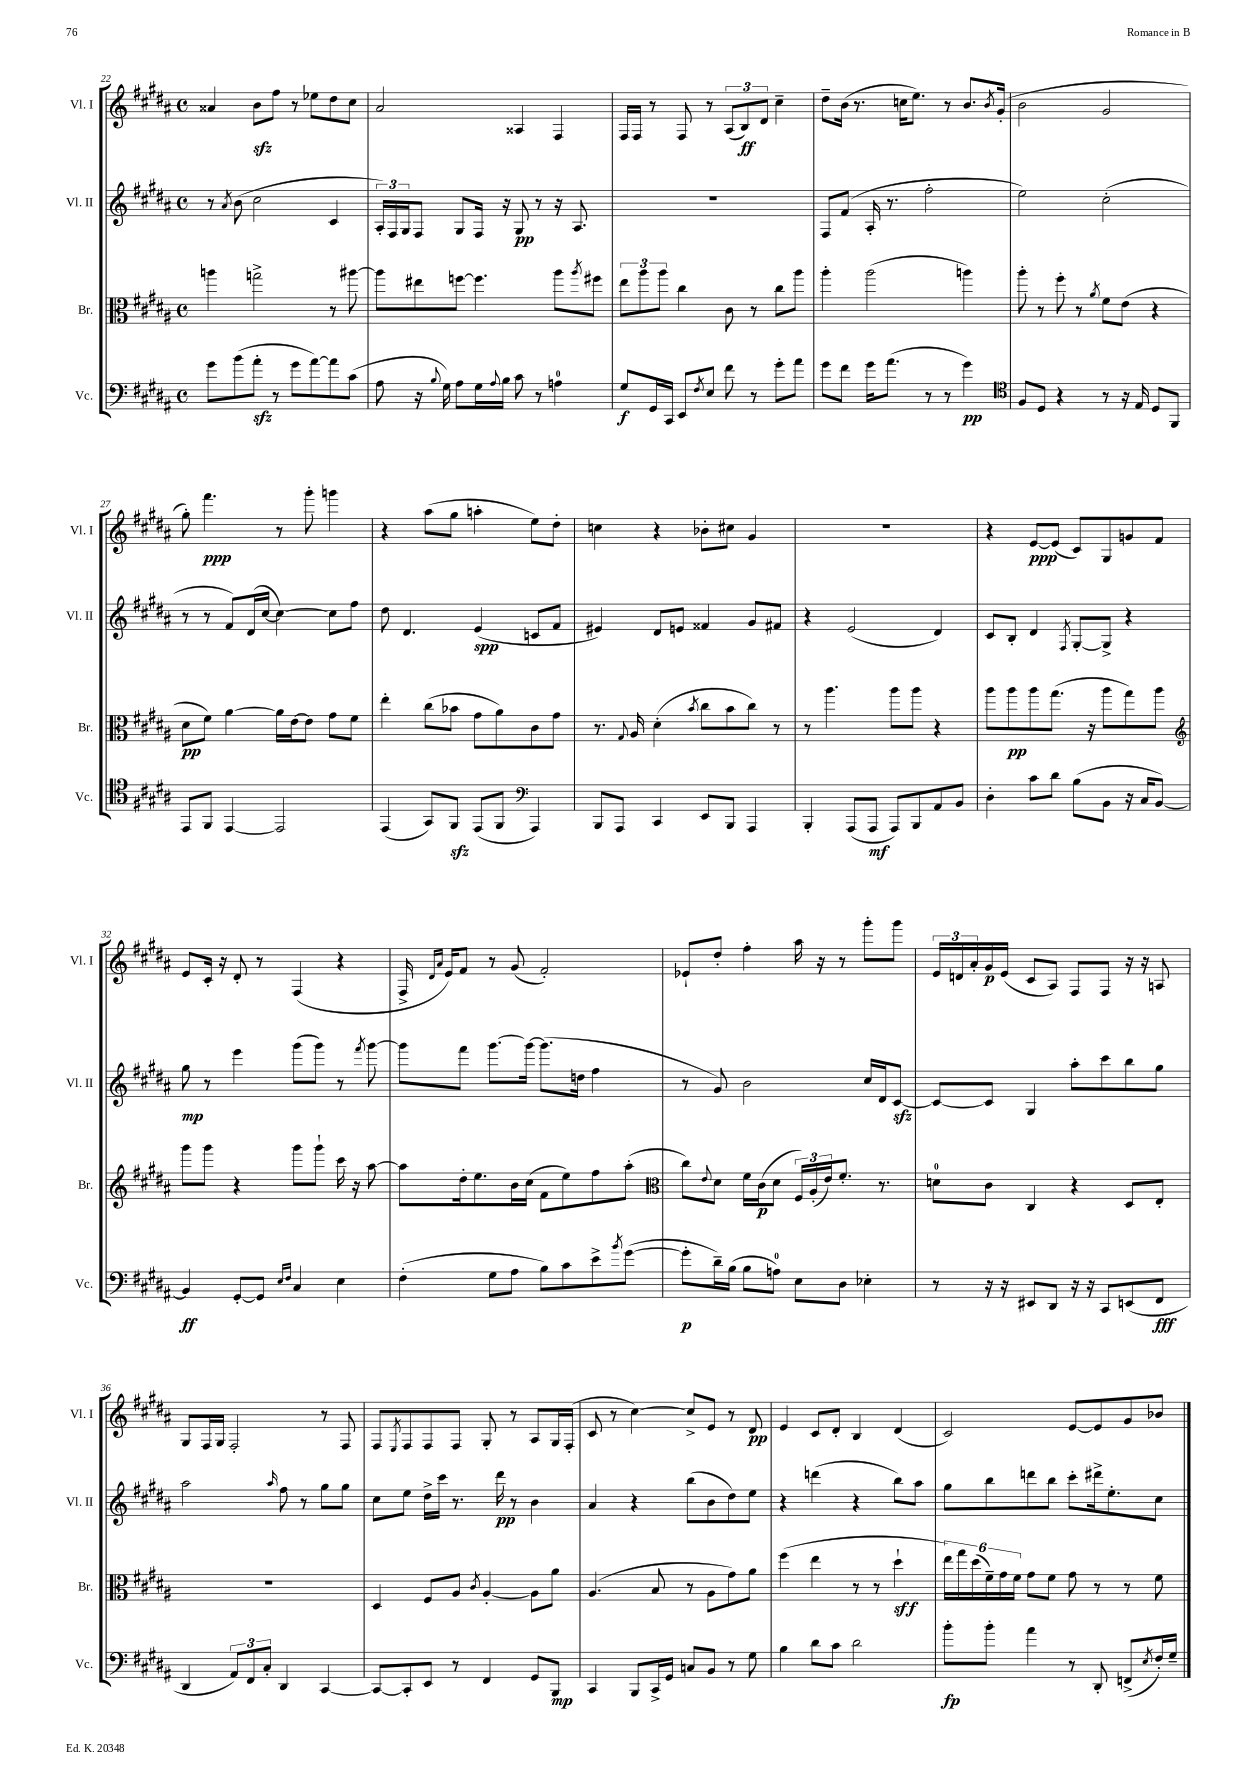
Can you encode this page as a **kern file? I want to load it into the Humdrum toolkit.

**kern	**dynam	**kern	**dynam	**kern	**dynam	**kern	**dynam
*part4	*part4	*part3	*part3	*part2	*part2	*part1	*part1
*staff4	*staff4	*staff3	*staff3	*staff2	*staff2	*staff1	*staff1
*I"Vc.	*	*I"Br.	*	*I"Vl. II	*	*I"Vl. I	*
*I'Vc.	*	*I'Br.	*	*I'Vl. II	*	*I'Vl. I	*
*clefF4	*	*clefC3	*	*clefG2	*	*clefG2	*
*k[f#c#g#d#a#]	*	*k[f#c#g#d#a#]	*	*k[f#c#g#d#a#]	*	*k[f#c#g#d#a#]	*
*M4/4	*	*M4/4	*	*M4/4	*	*M4/4	*
*met(c)	*	*met(c)	*	*met(c)	*	*met(c)	*
=22	=22	=22	=22	=22	=22	=22	=22
8g#\L	.	4aan\	.	8r	.	4a##X/	.
.	.	.	.	8qa#/	.	.	.
(8b\	.	.	.	(8b\	.	.	.
8a#zz'\J	.	2ggn^\	.	2cc#\	.	8bzz\L	.
8r	.	.	.	.	.	8ff#\J	.
8g#\L	.	.	.	.	.	8r	.
[8a#\)	.	.	.	.	.	8ee-X\L	.
8a#\]	.	8r	.	4c#/	.	8dd#\	.
(8c#\J	.	[8aa#X\	.	.	.	8cc#\J	.
=23	=23	=23	=23	=23	=23	=23	=23
8A#\	.	8aa#\L]	.	24A#'/LL)	.	2a#/	.
.	.	.	.	24F#/	.	.	.
.	.	.	.	24G#/J	.	.	.
16r	.	8ee#X\	.	8F#/J	.	.	.
8qqB/	.	.	.	.	.	.	.
16G#\)	.	.	.	.	.	.	.
8A#\L	.	[8ffn\J	.	8G#/L	.	.	.
16G#\L	.	4.ff\]	.	16F#/Jk	.	.	.
8qqA#/	.	.	.	.	.	.	.
16B\JJ	.	.	.	16r	.	.	.
8c#\	.	.	.	8G#/	pp	4A##X/	.
8r	.	.	.	8r	.	.	.
4An\	.	8aa#\L	.	16r	.	4F#/	.
.	.	.	.	8.A#/	.	.	.
.	.	8qaa#/	.	.	.	.	.
.	.	8ff#X\J	.	.	.	.	.
=24	=24	=24	=24	=24	=24	=24	=24
8G#/L	f	12ee\L	.	1r	.	16F#/LL	.
.	.	.	.	.	.	16F#/JJ	.
.	.	12aa#\	.	.	.	.	.
16GG#/L	.	.	.	.	.	8r	.
.	.	12aa#\J	.	.	.	.	.
16CC#/JJ	.	.	.	.	.	.	.
8EE/L	.	4cc#\	.	.	.	8F#/	.
8qF#/	.	.	.	.	.	.	.
8E/J	.	.	.	.	.	8r	.
8f#\	.	8c#\	.	.	.	(12A#/L	.
.	.	.	.	.	.	12B/)	ff
8r	.	8r	.	.	.	.	.
.	.	.	.	.	.	12d#/J	.
8g#'\L	.	8cc#\L	.	.	.	4cc#~\	.
8a#\J	.	8aa#\J	.	.	.	.	.
=25	=25	=25	=25	=25	=25	=25	=25
8g#\L	.	4aa#'\	.	8F#/L	.	8dd#~\L	.
8f#\J	.	.	.	(8f#/J	.	(16b\Jk	.
.	.	.	.	.	.	8.r	.
16g#\KL	.	(2aa#\	.	16A#'/	.	.	.
(8.a#\J	.	.	.	8.r	.	.	.
.	.	.	.	.	.	16ccn\KL	.
.	.	.	.	.	.	8.ee\J)	.
8r	.	.	.	2ff#'\	.	.	.
8r	.	.	.	.	.	8r	.
4g#\)	pp	4aan\)	.	.	.	8.b/L	.
.	.	.	.	.	.	8qb/	.
.	.	.	.	.	.	(16g#'/Jk	.
=26	=26	=26	=26	=26	=26	=26	=26
*clefC4	*	*	*	*	*	*	*
8F#/L	.	8aa#'\	.	2ee\)	.	2b\	.
8D#/J	.	8r	.	.	.	.	.
4r	.	8ff#'\	.	.	.	.	.
.	.	8r	.	.	.	.	.
.	.	8qa#/	.	.	.	.	.
8r	.	8f#\L	.	(2cc#'\	.	2g#/	.
16r	.	(8e\J	.	.	.	.	.
16E/	.	.	.	.	.	.	.
8D#/L	.	4r	.	.	.	.	.
8FF#/J	.	.	.	.	.	.	.
!!LO:LB:g=z
=27	=27	=27	=27	=27	=27	=27	=27
8EE/L	.	8d#\L	pp	8r	.	8gg#'\)	.
8FF#/J	.	8f#\J)	.	8r	.	4.fff#\	ppp
[4EE/	.	[4a#\	.	8f#/L)	.	.	.
.	.	.	.	(16d#/L	.	.	.
.	.	.	.	[16cc#/JJ	.	.	.
2EE/]	.	16a#\LL]	.	4cc#\_)	.	8r	.
.	.	[16e\J	.	.	.	.	.
.	.	8e\J]	.	.	.	8ggg#'\	.
.	.	8g#\L	.	8cc#\L]	.	4gggn\	.
.	.	8f#\J	.	8ff#\J	.	.	.
=28	=28	=28	=28	=28	=28	=28	=28
(4EE/	.	4ee'\	.	8dd#\	.	4r	.
.	.	.	.	4.d#/	.	.	.
8GG#/L)	.	(8cc#\L	.	.	.	(8aa#\L	.
8FF#zz/J	.	8b-X\J	.	.	.	8gg#\J	.
(8EE/L	.	8g#\L	.	(4e/	spp	4aan'\	.
8FF#/J	.	8a#\)	.	.	.	.	.
*clefF4	*	*	*	*	*	*	*
4AAA#/)	.	8c#\	.	8cn/L	.	8ee\L)	.
.	.	8g#\J	.	8f#/J	.	8dd#'\J	.
=29	=29	=29	=29	=29	=29	=29	=29
8BBB/L	.	8.r	.	4e#X/)	.	4ccn\	.
8AAA#/J	.	.	.	.	.	.	.
.	.	8qqG#/	.	.	.	.	.
.	.	16A#/	.	.	.	.	.
4CC#/	.	(4d#'\	.	8d#/L	.	4r	.
.	.	.	.	8en/J	.	.	.
.	.	8qb/	.	.	.	.	.
8EE/L	.	8cc#\L	.	4f##X/	.	8b-X'\L	.
8BBB/J	.	8b\	.	.	.	8cc#X\J	.
4AAA#/	.	8cc#\J)	.	8g#/L	.	4g#/	.
.	.	8r	.	8f#X/J	.	.	.
=30	=30	=30	=30	=30	=30	=30	=30
4BBB'/	.	8r	.	4r	.	1r	.
.	.	4.aa#\	.	.	.	.	.
(8AAA#/L	.	.	.	(2e/	.	.	.
8AAA#/J	mf	.	.	.	.	.	.
8AAA#/L)	.	8aa#\L	.	.	.	.	.
8BBB/	.	8aa#\J	.	.	.	.	.
8AA#/	.	4r	.	4d#/)	.	.	.
8BB/J	.	.	.	.	.	.	.
=31	=31	=31	=31	=31	=31	=31	=31
4D#'\	.	8aa#\L	.	8c#/L	.	4r	.
.	.	8aa#\	pp	8B'/J	.	.	.
8c#\L	.	8aa#\	.	4d#/	.	[8e/L	ppp
8d#\J	.	(8.gg#\J	.	.	.	(8e/J]	.
.	.	.	.	8qF#/	.	.	.
(8B\L	.	.	.	[8G#'/L	.	8c#/L)	.
.	.	16r	.	.	.	.	.
8BB\J	.	8aa#\L	.	8G#^/J]	.	8G#/	.
16r	.	8gg#\)	.	4r	.	8gn/	.
16C#/KL	.	.	.	.	.	.	.
[8BB/J)	.	8aa#\J	.	.	.	8f#/J	.
!!LO:LB:g=z
=32	=32	=32	=32	=32	=32	=32	=32
*	*	*clefG2	*	*	*	*	*
4BB/]	ff	8ggg#\L	.	8gg#\	mp	8e/L	.
.	.	8ggg#\J	.	8r	.	16c#'/Jk	.
.	.	.	.	.	.	16r	.
[8GG#'/L	.	4r	.	4eee\	.	8d#'/	.
8GG#/J]	.	.	.	.	.	8r	.
16qqE/LL	.	.	.	.	.	.	.
16qqF#/JJ	.	.	.	.	.	.	.
4C#/	.	8ggg#\L	.	(8ggg#\L	.	(4F#/	.
.	.	8ggg#`\J	.	8ggg#\J)	.	.	.
4E\	.	16ccc#\	.	8r	.	4r	.
.	.	16r	.	.	.	.	.
.	.	.	.	8qfff#/	.	.	.
.	.	[8aa#\	.	[8ggg#\	.	.	.
=33	=33	=33	=33	=33	=33	=33	=33
(4F#'\	.	8aa#\L]	.	8ggg#\L]	.	16F#^/	.
.	.	.	.	.	.	16qqd#/LL	.
.	.	.	.	.	.	16qqa#/JJ	.
.	.	.	.	.	.	16e/KL)	.
.	.	16dd#'\k	.	8fff#\J	.	8f#/J	.
.	.	8.ee\	.	.	.	.	.
8G#\L	.	.	.	[8.ggg#\L	.	8r	.
8A#\J	.	16b\L	.	.	.	(8g#/	.
.	.	(16cc#\JJ	.	16ggg#\Jk_	.	.	.
8B\L)	.	8f#\L	.	(8.ggg#\L]	.	2f#'/)	.
8c#\	.	8ee\)	.	.	.	.	.
.	.	.	.	16ddn\Jk	.	.	.
8e^\	.	8ff#\	.	4ff#\	.	.	.
8qb/	.	.	.	.	.	.	.
([8g#\J	.	(8aa#'\J	.	.	.	.	.
=34	=34	=34	=34	=34	=34	=34	=34
*	*	*clefC3	*	*	*	*	*
8g#'\L]	p	8cc#\L)	.	8r	.	8e-X`/L	.
.	.	8qqe/	.	.	.	.	.
16d#~\L)	.	8d#\J	.	8g#/)	.	8dd#'/J	.
(16B\JJ	.	.	.	.	.	.	.
8B\L	.	16f#\LL	.	2b\	.	4ff#'\	.
.	.	(16c#\J	p	.	.	.	.
8An\J)	.	8d#\J	.	.	.	.	.
8E\L	.	24F#/LL)	.	.	.	16aa#\	.
.	.	(24A#'/	.	.	.	.	.
.	.	.	.	.	.	16r	.
.	.	24e/J)	.	.	.	.	.
8D#\J	.	8.f#'/J	.	.	.	8r	.
4E-X'\	.	.	.	16cc#/LL	.	8ggg#'\L	.
.	.	8.r	.	16d#/J	.	.	.
.	.	.	.	[8c#zz/J	.	8ggg#\J	.
=35	=35	=35	=35	=35	=35	=35	=35
8r	.	8dn\L	.	8c#/L_	.	24e/LL	.
.	.	.	.	.	.	24dn/	.
.	.	.	.	.	.	24a#'/	.
16r	.	8c#\J	.	8c#/J]	.	16g#/	p
16r	.	.	.	.	.	(16e/JJ	.
8EE#X/L	.	4C#/	.	4G#/	.	8c#/L	.
8DD#/J	.	.	.	.	.	8A#/J)	.
16r	.	4r	.	8aa#'\L	.	8F#/L	.
16r	.	.	.	.	.	.	.
8CC#/L	.	.	.	8ccc#\	.	8F#/J	.
(8EEn/	.	8D#/L	.	8bb\	.	16r	.
.	.	.	.	.	.	16r	.
8FF#/J	fff	8E'/J	.	8gg#\J	.	8An/	.
!!LO:LB:g=z
=36	=36	=36	=36	=36	=36	=36	=36
4DD#/	.	1r	.	2aa#\	.	8G#/L	.
.	.	.	.	.	.	16F#/L	.
.	.	.	.	.	.	16G#/JJ	.
12AA#/L)	.	.	.	.	.	2F#'/	.
12FF#/	.	.	.	.	.	.	.
12C#'/J	.	.	.	.	.	.	.
.	.	.	.	16qqaa#/	.	.	.
4DD#/	.	.	.	8ff#\	.	.	.
.	.	.	.	8r	.	.	.
[4CC#/	.	.	.	8gg#\L	.	8r	.
.	.	.	.	8gg#\J	.	8F#/	.
=37	=37	=37	=37	=37	=37	=37	=37
8CC#/L_	.	4D#/	.	8cc#\L	.	8F#/L	.
.	.	.	.	.	.	8qE/	.
8CC#'/]	.	.	.	8ee\J	.	8F#/	.
8EE/J	.	8F#/L	.	16dd#^\LL	.	8F#/	.
.	.	.	.	16ccc#\JJ	.	.	.
8r	.	8A#/J	.	8.r	.	8F#/J	.
.	.	8qc#/	.	.	.	.	.
4FF#/	.	[4A#'/	.	.	.	8G#'/	.
.	.	.	.	16ddd#\	pp	.	.
.	.	.	.	8r	.	8r	.
8GG#/L	.	8A#\L]	.	4b\	.	8A#/L	.
8BBB/J	mp	8a#\J	.	.	.	16G#/L	.
.	.	.	.	.	.	(16F#'/JJ	.
=38	=38	=38	=38	=38	=38	=38	=38
4CC#/	.	(4.A#/	.	4a#/	.	8c#/	.
.	.	.	.	.	.	8r	.
8BBB/L	.	.	.	4r	.	[4cc#\)	.
16CC#^/L	.	8B/	.	.	.	.	.
16GG#/JJ	.	.	.	.	.	.	.
8Cn/L	.	8r	.	(8bb\L	.	8cc#^/L]	.
8BB/J	.	8A#\L	.	8b\	.	8e/J	.
8r	.	8g#\)	.	8dd#\)	.	8r	.
8G#\	.	8a#\J	.	8ee\J	.	8d#/	pp
=39	=39	=39	=39	=39	=39	=39	=39
4B\	.	(4ff#\	.	4r	.	4e/	.
8d#\L	.	4ee\	.	(4dddn\	.	8c#/L	.
8c#\J	.	.	.	.	.	8d#'/J	.
2d#\	.	8r	.	4r	.	4B/	.
.	.	8r	.	.	.	.	.
.	.	4dd#`\	sff	8bb\L)	.	(4d#/	.
.	.	.	.	8aa#\J	.	.	.
=40	=40	=40	=40	=40	=40	=40	=40
8b'\L	fp	24ee\LL)	.	8gg#\L	.	2c#/)	.
.	.	24gg#\	.	.	.	.	.
.	.	(24dd#\	.	.	.	.	.
8b'\J	.	24f#~\)	.	8bb\	.	.	.
.	.	24g#\	.	.	.	.	.
.	.	24f#\JJ	.	.	.	.	.
4a#\	.	8g#\L	.	8dddn\	.	.	.
.	.	8f#\J	.	8bb\J	.	.	.
8r	.	8g#\	.	8ccc#'\L	.	[8e/L	.
8DD#'/	.	8r	.	16ddd#X^\k	.	8e/]	.
.	.	.	.	8.ee'\	.	.	.
(8FFn^/L	.	8r	.	.	.	8g#/	.
8qE/	.	.	.	.	.	.	.
16F#'/L)	.	8f#\	.	8cc#\J	.	8b-X/J	.
16G#~/JJ	.	.	.	.	.	.	.
==	==	==	==	==	==	==	==
*-	*-	*-	*-	*-	*-	*-	*-
